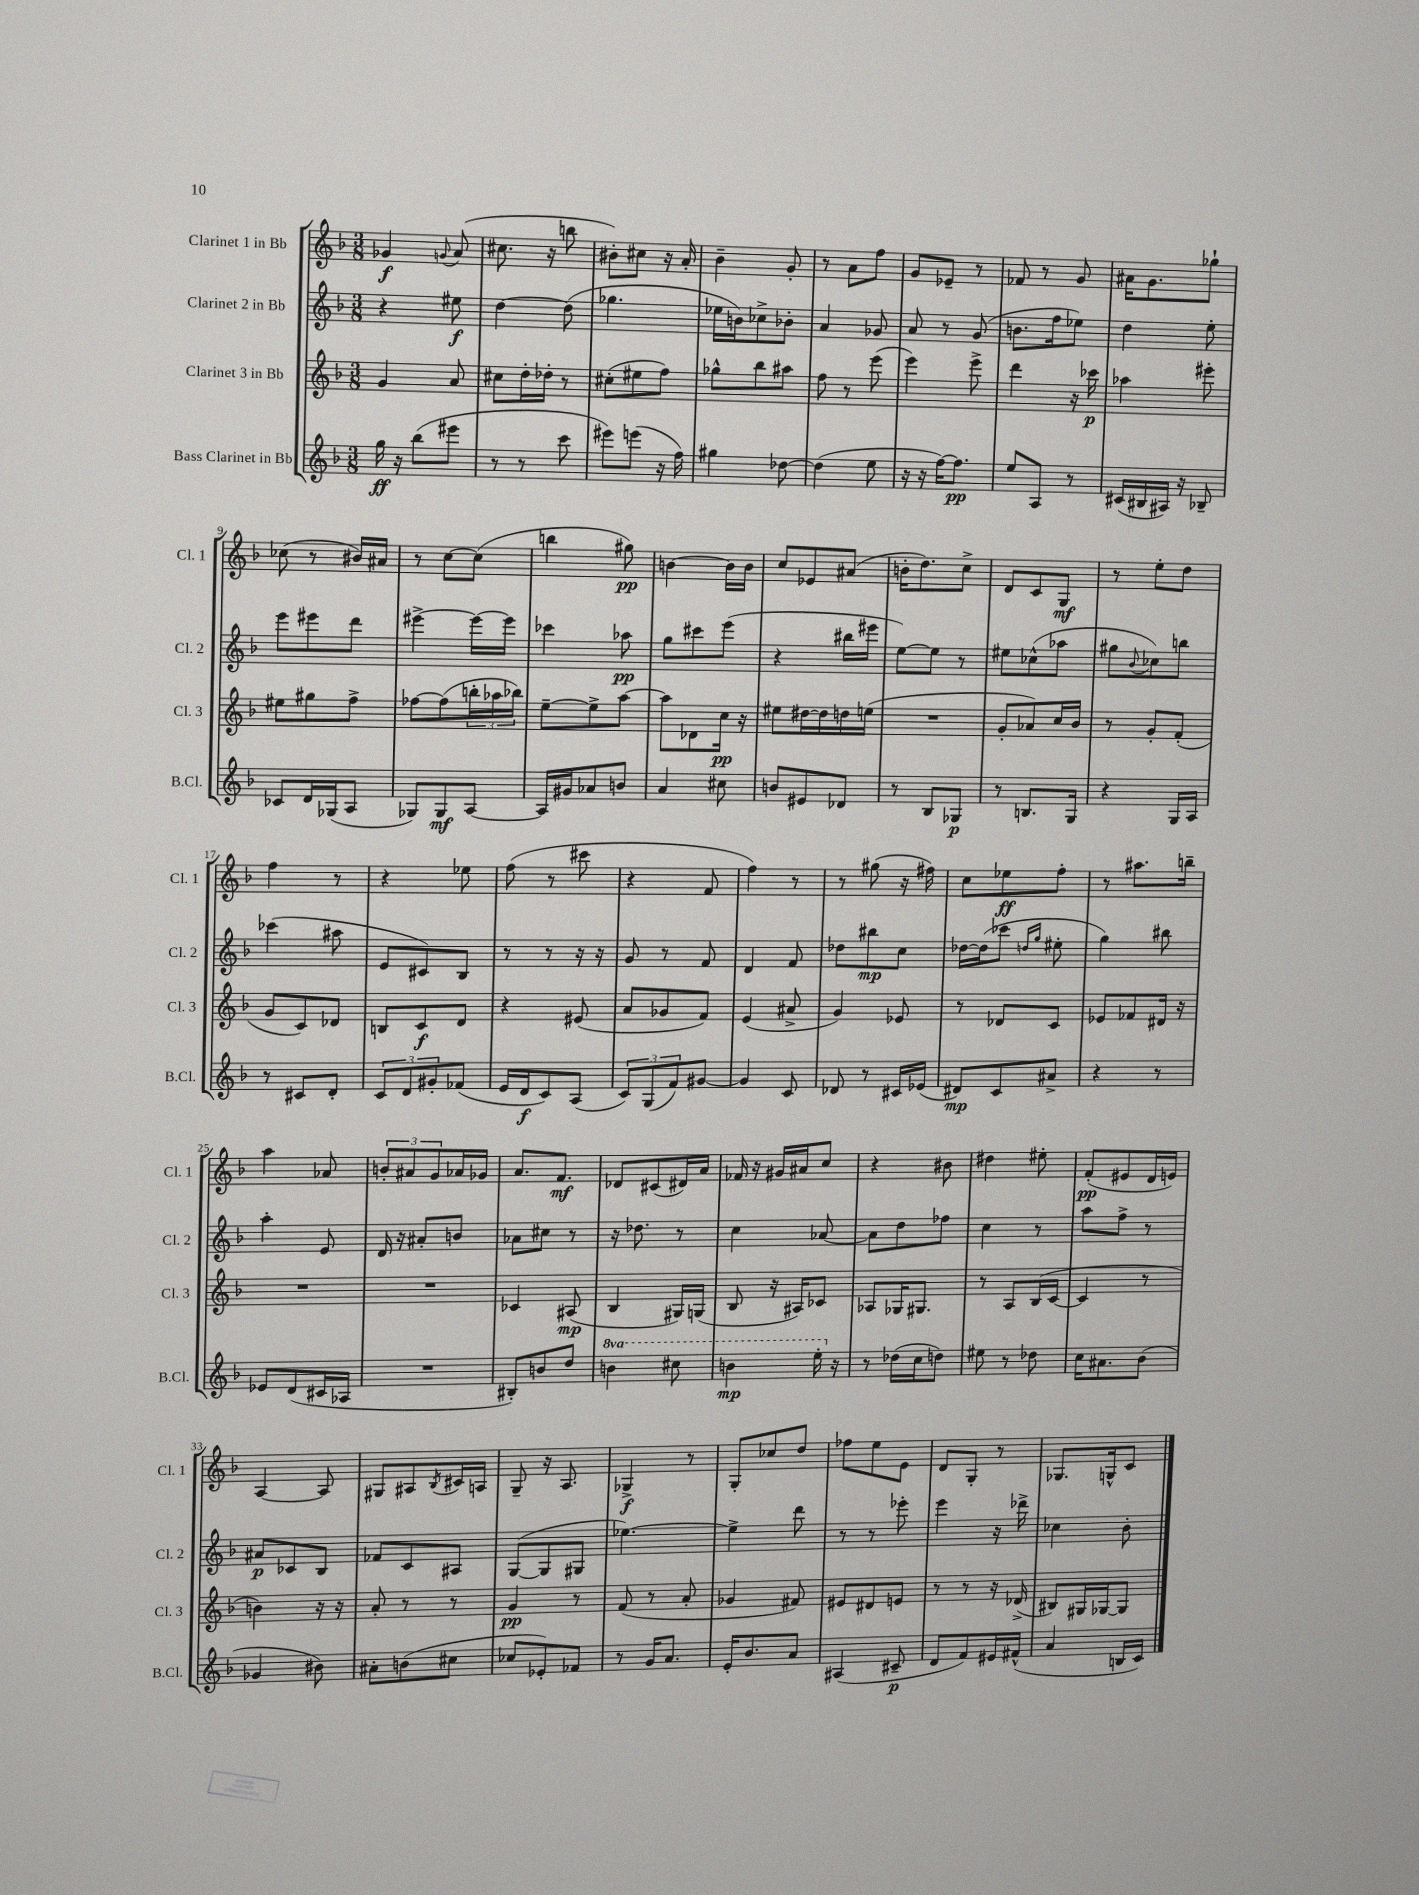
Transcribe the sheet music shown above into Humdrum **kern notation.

**kern	**kern	**kern	**kern
*staff4	*staff3	*staff2	*staff1
*clefG2	*clefG2	*clefG2	*clefG2
*k[b-]	*k[b-]	*k[b-]	*k[b-]
*M3/8	*M3/8	*M3/8	*M3/8
16gg	4g	4r	4g-
16r	.	.	.
(8bb-	.	.	.
.	.	.	8qqg
8eee#	8a	8ee#	(8a
=	=	=	=
8r	8cc#	[4dd	8.cc#
8r	16dd'	.	.
.	16dd-'	.	16r
8ccc	8r	(8dd]	8bb
=	=	=	=
8eee#)	(8cc#'	4.gg-	8b#')
(8eee	8ee#	.	8cc#
16r	8ff)	.	16r
16ff)	.	.	16a'
=	=	=	=
4gg#	8gg-^^	16ee-	4b-~
.	.	16b)	.
.	8bb-	8cc-^	.
[8dd-	8aa#	8b-'	8g'
=	=	=	=
(4dd-]	8ff	4a	8r
.	8r	.	8a
8ee	(8eee	8g-	8ff
=	=	=	=
16r	4eee)	8a	8g
16r	.	.	.
[16ff)	.	8r	8e-~
8.ff]	.	.	.
.	8eee^	(8g	8r
=	=	=	=
8ee	4ddd	8.b	8f-
8A	.	.	8r
.	.	16ff	.
8r	16r	8ee-)	8g
.	16ccc-	.	.
=	=	=	=
(16c#	4aa-	4dd	16a#
16B#	.	.	8.g
16A#)	.	.	.
16r	.	.	.
8B-~	8eee#'	8ee'	8gg-`
=	=	=	=
8c-	8ee#	8eee	(8cc-
16d	8gg#	8eee#	8r
(16G-	.	.	.
8A	8ff^	8ddd	16b#)
.	.	.	16a#
=	=	=	=
8G-)	[8ff-	[4eee#^	8r
8G-	(8ff-]	.	[8cc
[8A	24bb'	16eee#_	(8cc]
.	24aa-	.	.
.	.	16eee#]	.
.	24bb-)	.	.
=	=	=	=
16A]	[8ee~	4ccc-	4bb
16g#	.	.	.
8a-	8ee^]	.	.
8b	[8aa	8aa-	8gg#)
=	=	=	=
4a	8aa]	8gg	[4b
.	8d-	8ccc#	.
8cc#	16cc	(8eee	16b]
.	16r	.	16b
=	=	=	=
8b	8ee#	4r	8cc
8e#	[16dd#	.	8e-
.	16dd#]	.	.
8d-	16dd	16bb#	(8a#
.	(16ee	16eee#	.
=	=	=	=
8r	4.r	[8ee)	16b'
.	.	.	8.dd)
8B-	.	8ee]	.
8G-	.	8r	8cc^
=	=	=	=
8r	8g'	8ee#	8d
8.B	8a-)	(8cc-^^	8c
.	16cc	8aa-	8G
16G	16b-	.	.
=	=	=	=
4r	8r	8gg#	8r
.	.	8qqb-	.
.	8g'	8cc-)	8ee'
16G	(8f'	8bb	8dd
16A	.	.	.
=	=	=	=
8r	8g	(4ccc-	4ff
8c#	8c)	.	.
8d'	8d-	8aa#	8r
=	=	=	=
12c	8B	8e	4r
12d	.	.	.
.	8c	8c#)	.
12g#'	.	.	.
(8f-	8d	8B-	8ee-
=	=	=	=
16e	4r	8r	(8ff
16d	.	.	.
8c)	.	8r	8r
(8A	(8e#	16r	8ccc#
.	.	16r	.
=	=	=	=
12c)	8a	8g	4r
(12G	.	.	.
.	8g-	8r	.
12f)	.	.	.
[8g#	8f)	8f	8f
=	=	=	=
4g#]	(4e	4d	4ff)
8c	8a#^	8f	8r
=	=	=	=
8d-	4g)	8dd-	8r
8r	.	8bb#	(8gg#
16c#	8e-	8cc	16r
(16e-	.	.	16ff#)
=	=	=	=
8d#)	8r	[16dd-	8cc
.	.	(16dd-]	.
8c	8d-	8ccc-	8ee-
.	.	16qqdd	.
.	.	16qqgg	.
8a#^	8c	8ee#'	8ff'
=	=	=	=
4r	8e-	4gg)	8r
.	8f-	.	8.aa#
8r	16d#	8bb#	.
.	16r	.	16bb~
=	=	=	=
8e-	4.r	4aa'	4aa
(8d	.	.	.
16c#	.	8e	8a-
16A-	.	.	.
=	=	=	=
4.r	4.r	16d	12b'
.	.	16r	.
.	.	.	12a#
.	.	8a#'	.
.	.	.	12g
.	.	8b	16a-
.	.	.	16g-
=	=	=	=
8B#')	4c-	8a-	8.a
8b	.	8cc#	.
.	.	.	8.f
8dd	(8A#	8r	.
=	=	=	=
4bb	4B-	16r	8d-
.	.	8.dd-	.
.	.	.	(8c#
8ccc#	16G#)	8r	16d#)
.	(16G	.	16a
=	=	=	=
4bb	8B-	4cc	16f-
.	.	.	16r
.	16r	.	16g#
.	16A#)	.	16a#
16eee'	8c-	[8a-	8cc
16r	.	.	.
=	=	=	=
8r	8A-	8a-]	4r
(16dd-	16G-	8dd	.
16cc	8.G#	.	.
8dd)	.	8ff-	8b#
=	=	=	=
8ee#	8r	4cc	4dd#
8r	8A	.	.
8dd-	(16B-	8r	8ee#'
.	[16c	.	.
=	=	=	=
16cc	4c]	8aa	(8f'
8.a#	.	.	.
.	.	8ff^	8e#
(8b-	8r	8r	16d
.	.	.	16e)
=	=	=	=
4g-	4b)	8a#	[4A
.	.	8c-	.
8b#)	16r	8B-	8A]
.	16r	.	.
=	=	=	=
8a#'	8a'	8f-	8G#
(8b	8r	8c	8A#
.	.	.	8qB-
8cc#	8r	8A#	16c#
.	.	.	16A
=	=	=	=
8cc-	4g	([8G	8G~
8e-')	.	8G]	16r
.	.	.	8.A
8f-	8r	8G#	.
=	=	=	=
8r	(8f	[4.ee-)	4G-^
16g	8r	.	.
8.a	.	.	.
.	8a'	.	8r
=	=	=	=
16e'	4g-	4ee-^]	8G'
8.b-	.	.	.
.	.	.	8cc-
8a	8f#)	8ddd	8dd
=	=	=	=
(4A#	8e#	8r	8ff-
.	8d#	8r	8ee
8c#~	8e	8eee-'	8e
=	=	=	=
8d	8r	4eee	8d
8f)	8r	.	8G'
16e#	16r	16r	8r
(16f#^^	(16d-^	16ddd-^	.
=	=	=	=
4a	8B#)	4cc-	8.G-
.	16G#	.	.
.	[16G-	.	16G^^
16B	8G-]	8b-'	8c
16c)	.	.	.
==	==	==	==
*-	*-	*-	*-
